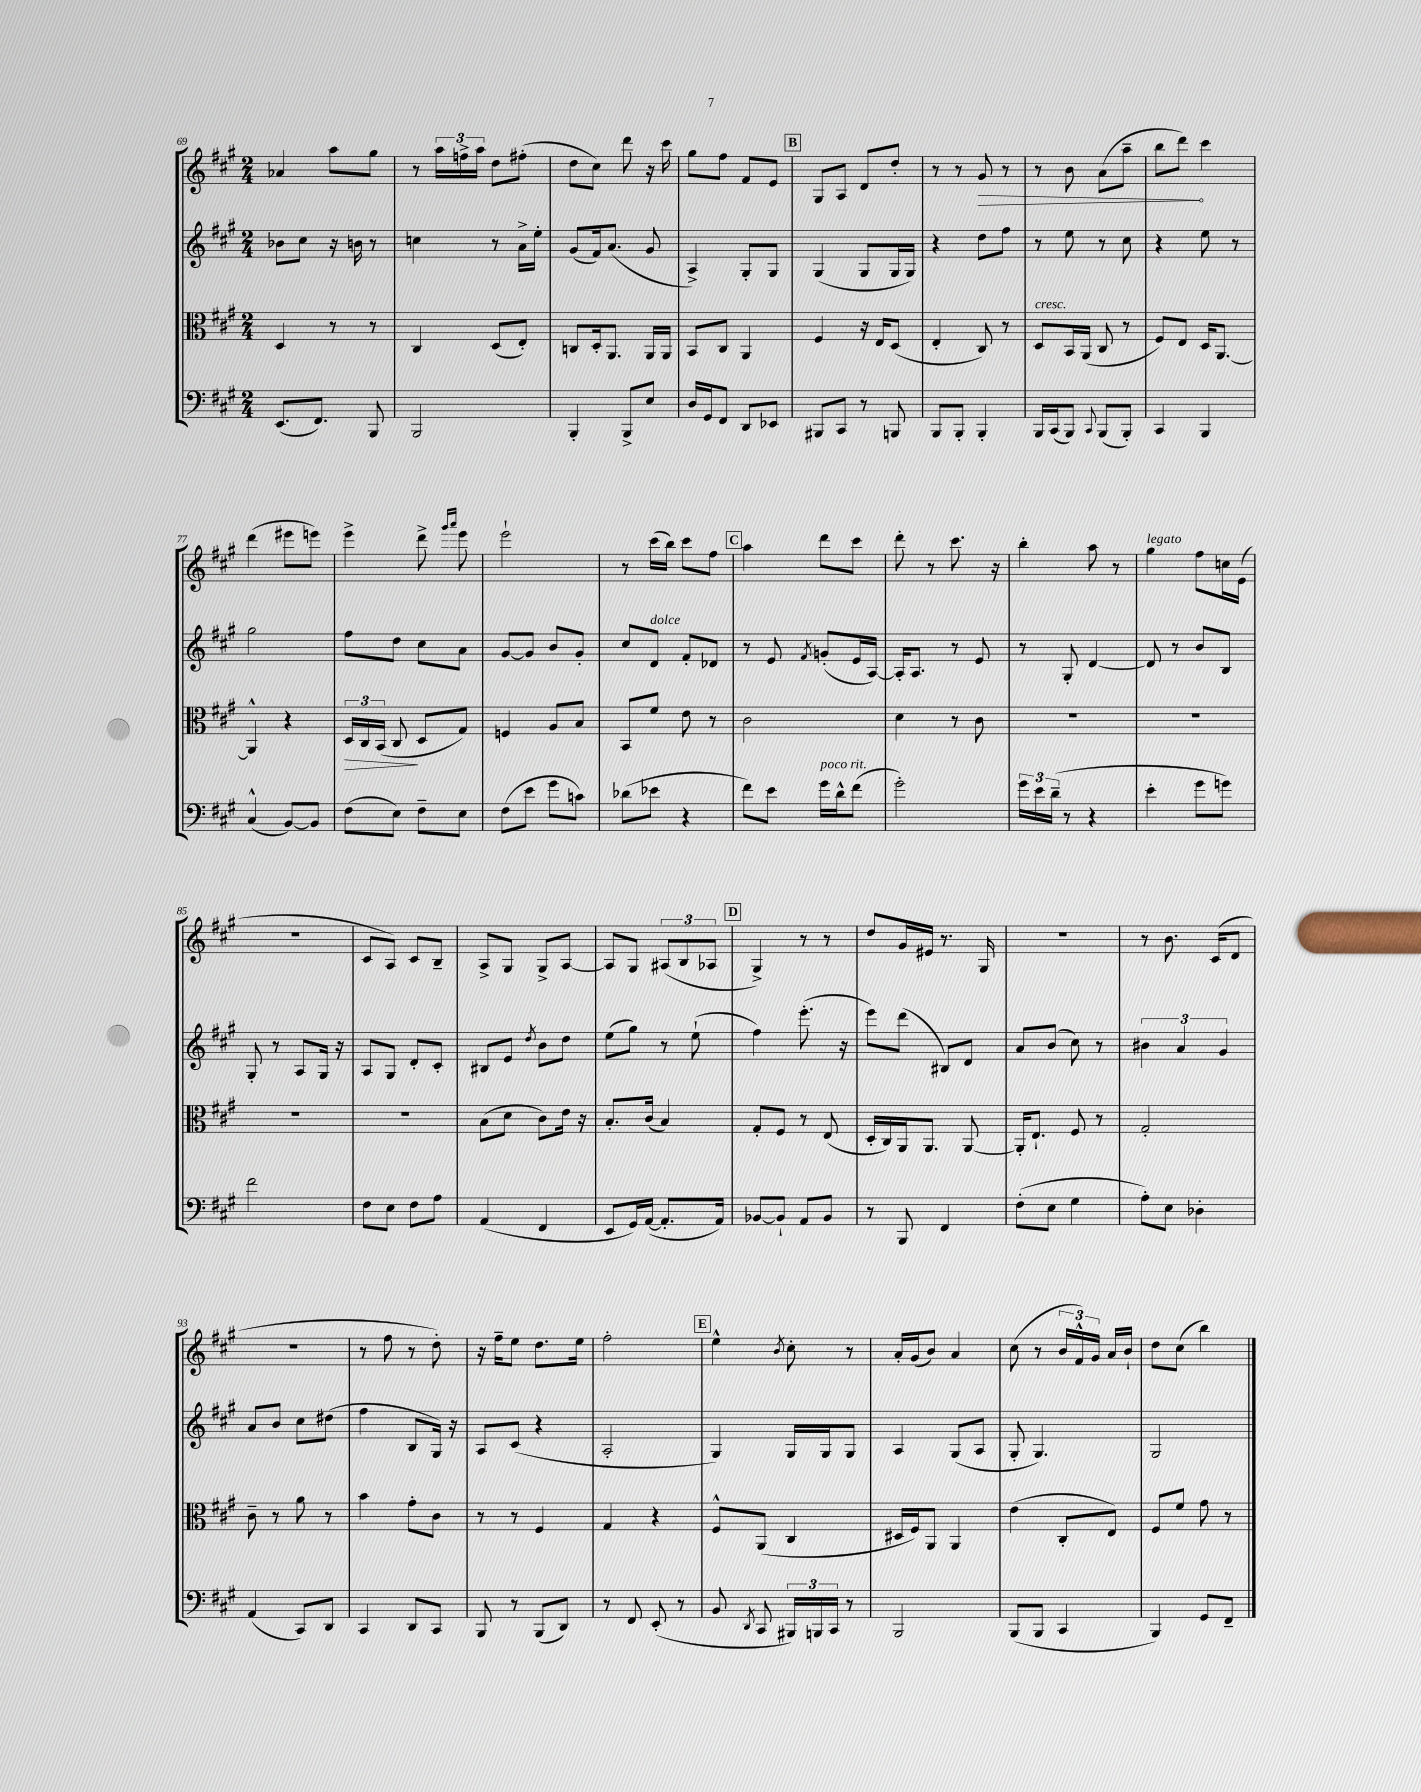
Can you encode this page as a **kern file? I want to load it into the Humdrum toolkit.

**kern	**kern	**kern	**kern
*staff4	*staff3	*staff2	*staff1
*clefF4	*clefC3	*clefG2	*clefG2
*k[f#c#g#]	*k[f#c#g#]	*k[f#c#g#]	*k[f#c#g#]
*M2/4	*M2/4	*M2/4	*M2/4
(8.EE	4D	8b-	4a-
.	.	8cc#	.
8.FF#)	.	.	.
.	8r	16r	8aa
.	.	16b	.
8BBB	8r	8r	8gg#
=	=	=	=
2BBB	4C#	4cc	8r
.	.	.	24aa
.	.	.	24ff^
.	.	.	24aa
.	(8D	8r	8dd
.	8E')	16a^	(8ff#'
.	.	16ee'	.
=	=	=	=
4BBB'	8C	(8g#	8dd
.	16D'	16f#)	8cc#)
.	8.AA	(8.a	.
8BBB^	.	.	8ddd
8E	16AA	8g#	16r
.	16AA	.	16ccc#
=	=	=	=
16D	8BB	4A^)	8gg#
16GG#	.	.	.
8FF#	8C#	.	8ff#
8DD	4AA	8G#'	8f#
8EE-	.	8G#	8e
=	=	=	=
8BBB#	4F#	(4G#	8G#
8CC#	.	.	8A
8r	16r	8G#	8d
.	16E	.	.
8BBB	(8D	16G#	8dd'
.	.	16G#)	.
=	=	=	=
8BBB	4E'	4r	8r
8BBB'	.	.	8r
4BBB'	8C#)	8dd	8g#
.	8r	8ff#	8r
=	=	=	=
16BBB	8D	8r	8r
(16CC#	.	.	.
8BBB)	16BB	8ee	8b
.	(16AA	.	.
8qqCC#	.	.	.
(8BBB	8C#	8r	(8a
8BBB')	8r	8cc#	8aa~
=	=	=	=
4CC#	8F#)	4r	8bb
.	8E	.	8ddd)
4BBB	16D	8ee	4ccc#
.	[8.AA	.	.
.	.	8r	.
=	=	=	=
(4C#^^	4AA^^]	2gg#	(4ddd
[8BB)	4r	.	8eee#
8BB]	.	.	8eee)
=	=	=	=
(8F#	24D	8ff#	4eee^
.	24C#	.	.
.	(24BB	.	.
8E)	8C#	8dd	.
8F#~	8D	8cc#	8ddd^
.	.	.	16qqggg#
.	.	.	16qqaaa
8E	8G#)	8a	8eee
=	=	=	=
(8F#	4F	[8g#	2eee`
8e	.	8g#]	.
8g#	8A	8b	.
8c)	8B	8g#'	.
=	=	=	=
(8d-	8BB	8cc#	8r
8e-	8f#	8d	(16ccc#
.	.	.	16bb)
4r	8e	8f#'	8ccc#
.	8r	8d-	8ff#
=	=	=	=
8f#)	2c#	8r	4aa
8e	.	8e	.
.	.	8qf#	.
16g#	.	(8g'	8ddd
16d^^	.	.	.
(8f#	.	16e	8ccc#
.	.	[16A)	.
=	=	=	=
2g#')	4d	16A']	8ddd'
.	.	8.A	.
.	.	.	8r
.	8r	8r	8.ccc#
.	8c#	8e	.
.	.	.	16r
=	=	=	=
24g#	2r	8r	4bb'
24e	.	.	.
(24d~	.	.	.
8r	.	8G#'	.
4r	.	[4d	8aa
.	.	.	8r
=	=	=	=
4e'	2r	8d]	4gg#
.	.	8r	.
8g#	.	8b	8ff#
8g)	.	8B	16cc
.	.	.	(16e
=	=	=	=
2f#	2r	8G#'	2r
.	.	8r	.
.	.	8A	.
.	.	16G#	.
.	.	16r	.
=	=	=	=
8F#	2r	8A	8c#
8E	.	8G#	8A)
8F#	.	8d'	8c#
8A	.	8c#'	8B~
=	=	=	=
(4AA	(8B	8B#	8A^
.	8d	8e	8G#
.	.	8qdd	.
4FF#	8c#)	8b	8G#^
.	16e	8dd	[8A
.	16r	.	.
=	=	=	=
8EE	8.B'	(8ee	8A]
16GG#)	.	8gg#)	8G#
([16AA	(16c#	.	.
8.AA']	4B)	8r	(12A#
.	.	.	12B
.	.	(8ee`	.
.	.	.	12A-
16AA)	.	.	.
=	=	=	=
[8BB-	8G#'	4ff#)	4G#^)
8BB-`]	8F#	.	.
8AA	8r	(8.eee'	8r
8BB-	(8E	.	8r
.	.	16r	.
=	=	=	=
8r	16D'	8eee)	8dd
.	16C#)	.	.
8BBB	16AA	(8ddd	16g#
.	8.AA	.	16e#
4FF#	.	8B#)	8.r
.	[8AA	8d	.
.	.	.	16G#
=	=	=	=
(8F#'	16AA']	8a	2r
.	8.E`	.	.
8E	.	(8b	.
4G#	8F#	8cc#)	.
.	8r	8r	.
=	=	=	=
8A')	2G#'	6b#	8r
8E	.	.	8.b
.	.	6a	.
4D-'	.	.	.
.	.	.	(16c#
.	.	6g#	.
.	.	.	8d
=	=	=	=
(4AA	8c#~	8a	2r
.	8r	8b	.
8CC#)	8a	8cc#	.
8DD	8r	(8dd#	.
=	=	=	=
4CC#	4b	4ff#	8r
.	.	.	8ff#
8DD	8g#'	8B	8r
8CC#	8c#	16G#)	8dd')
.	.	16r	.
=	=	=	=
8BBB	8r	8A	16r
.	.	.	16ff#~
8r	8r	(8c#	8ee
(8BBB	4F#	4r	8.dd
8DD)	.	.	.
.	.	.	16ee
=	=	=	=
8r	4G#	2A'	2ff#'
8FF#	.	.	.
(8EE'	4r	.	.
8r	.	.	.
=	=	=	=
8BB	8F#^^	4G#)	4ee^^
8qDD	.	.	.
8CC#	(8AA	.	.
.	.	.	8qb
24BBB#)	4C#	16G#	8cc#'
24BBB	.	.	.
.	.	16G#	.
24CC#	.	.	.
8r	.	8G#	8r
=	=	=	=
2BBB	16D#	4A	16a'
.	16F#)	.	(16g#
.	8AA	.	8b)
.	4AA	(8G#	4a
.	.	8A	.
=	=	=	=
(8BBB	(4e	8G#'	(8cc#
8BBB	.	4.G#)	8r
4CC#	8C#'	.	24b
.	.	.	24f#^^)
.	.	.	24g#
.	8E)	.	16a
.	.	.	16b`
=	=	=	=
4BBB)	8F#	2G#	8dd
.	8f#	.	(8cc#
8GG#	8g#	.	4bb)
8FF#~	8r	.	.
==	==	==	==
*-	*-	*-	*-
